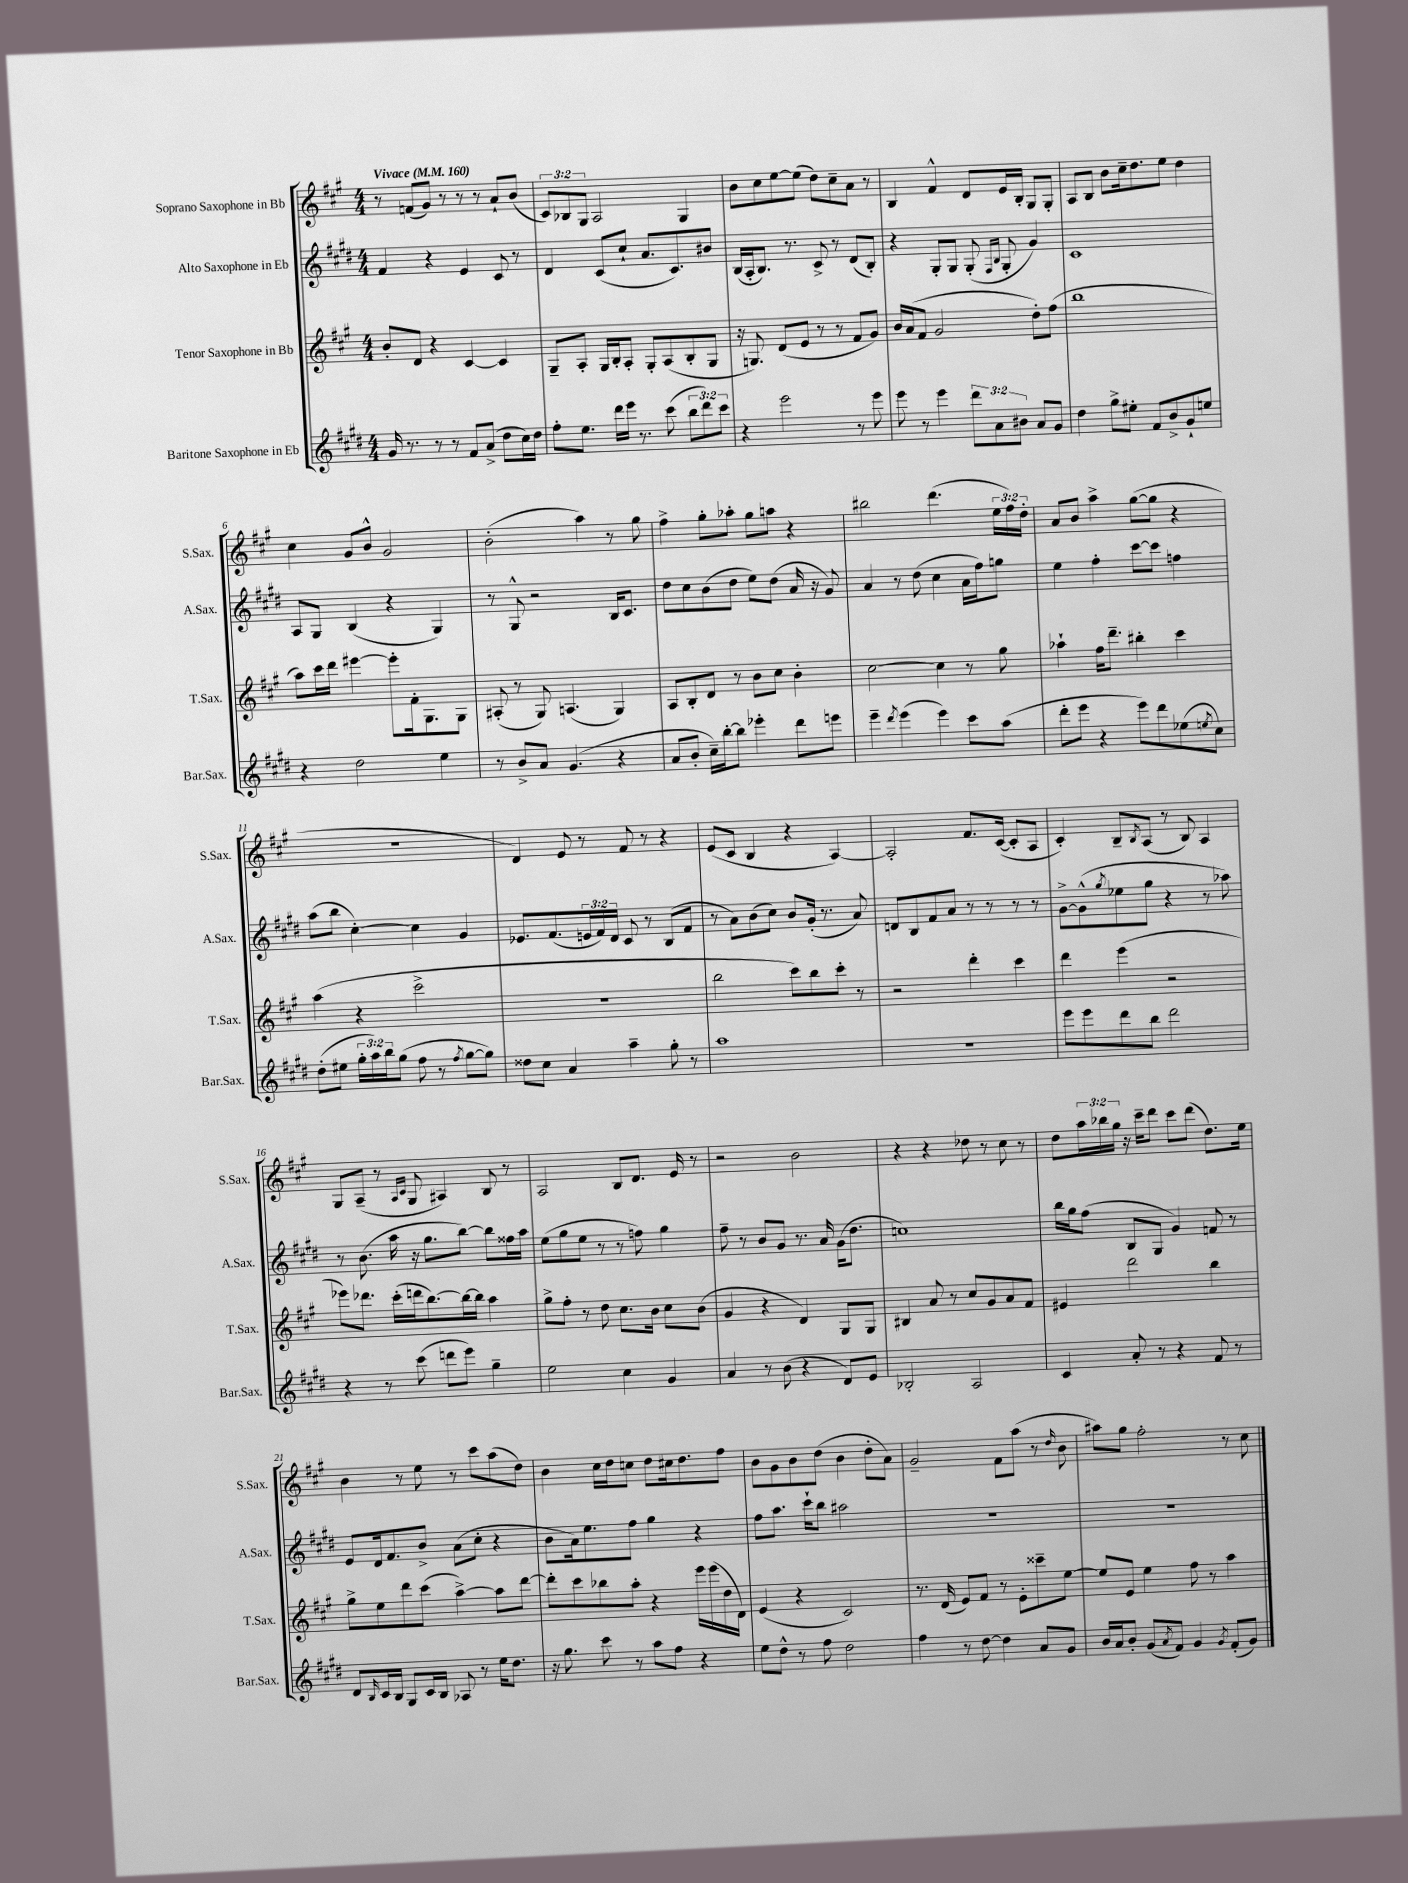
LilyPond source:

<<
\new StaffGroup <<
\new Staff = "s0" \with { instrumentName = "Soprano Saxophone in Bb" shortInstrumentName = "S.Sax." } {
    \clef treble \key a \major \numericTimeSignature \time 4/4 \override Staff.TupletNumber.text = #tuplet-number::calc-fraction-text \tempo "Vivace" 4 = 160
    r8 f'8( gis'8) r8 r8 r8 a'8-! b'8( |
    \tuplet 3/2 { cis'8) bes8 gis8 } a2 gis4 |
    b'8 cis''8 e''8~ e''8( d''8) cis''8-- a'8 r8 |
    b4 fis'4-^ d'8 e'16 b16-. gis8 gis8-. |
    a8 b8 b'8 cis''16-- d''8. e''8 d''4 |
    cis''4 gis'8 b'8-^ gis'2 |
    b'2-.( a''4) r8 gis''8 |
    fis''4-> gis''8-. aes''8-. gis''8 a''8 r4 |
    bis''2 d'''4.( \tuplet 3/2 { e''16 fis''16) d''16-. } |
    a'8 b'8 a''4-> gis''8~( gis''8 r4 |
    R1 |
    d'4) e'8 r8 fis'8 r8 r4 |
    e'8( cis'8 b4 r4 a4~) |
    a2-. fis'8. cis'16~( cis'8-. a8 |
    cis'4-.) b8-- \acciaccatura { b8 } a8( r8 b8) a4 |
    gis8 a8--( r8 \grace { a16 cis'16 } gis8 ais4) b8 r8 |
    a2 b8 d'8. e'16 r8 |
    r2 b'2 |
    r4 r4 des''8 r8 cis''8 r8 |
    d''8 \tuplet 3/2 { a''16 bes''16 gis''16 } r16 cis'''16-- d'''8 cis'''8 d'''8( d''8.) e''16 |
    b'4 r8 e''8 r8 cis'''8 a''8( d''8) |
    b'4 cis''16 d''16 c''8 d''8 cis''16 d''8. fis''8 |
    b'8 gis'8 b'8 d''8( b'4 d''8-. a'8) |
    gis'2-- fis'8 a''8( r8 \grace { d''16 } b'8 |
    ais''8) gis''8 fis''2-. r8 cis''8 \bar "|." |
}
\new Staff = "s1" \with { instrumentName = "Alto Saxophone in Eb" shortInstrumentName = "A.Sax." } {
    \clef treble \key e \major \numericTimeSignature \time 4/4 \override Staff.TupletNumber.text = #tuplet-number::calc-fraction-text
    fis'4 r4 e'4 cis'8 r8 |
    dis'4 cis'8( cis''8-! a'8. cis'8.) bis'8 |
    b16( a16-. b8.) r8. cis'8-> r8 dis'8( b8-.) |
    r4 gis8-. gis8 gis8-.( \grace { fis16 b16 } gis8-. gis'4) |
    cis'1 |
    a8 gis8 b4( r4 gis4) |
    r8 gis8-^ r2 b16 cis'8. |
    dis''8 cis''8 b'8( dis''8 e''8) dis''8( a'16 r16 gis'8) |
    a'4 r8 dis''8( cis''4 a'16 fis''16) g''8 |
    e''4 fis''4-. cis'''8~ cis'''8 f''4 |
    a''8( b''8 cis''4~-.) cis''4 gis'4 |
    ees'8. fis'8.( \tuplet 3/2 { e'16 fis'16) dis'16 } cis'8 r8 b8( fis'8 |
    r8 a'8) b'8( cis''8) b'8 gis'16-.( r8. a'8) |
    d'8 b8 fis'8 a'8 r8 r8 r8 r8 |
    gis'8~-> gis'8-^( \acciaccatura { gis''8 } ees''8 gis''8 r4 r8 aes''8) |
    r8 b'8.( a''16 r16 gis''8. b''8~) b''8 fisis''16 a''16 |
    e''8( gis''8 e''8 r8 r8 f''8) gis''4 |
    fis''8-- r8 b'8 gis'8 r8. a'16 gis'16( dis''8. |
    c''1) |
    b''16 gis''16 fis''8( b8 gis8 gis'4) f'8 r8 |
    e'8 dis'16 fis'8. b'8-> a'8( cis''8-. r4 |
    b'8 a'16) e''8. fis''8 gis''4 r4 |
    fis''8 a''8. cis'''16-! b''8 ais''2 |
    R1 |
    R1 \bar "|." |
}
\new Staff = "s2" \with { instrumentName = "Tenor Saxophone in Bb" shortInstrumentName = "T.Sax." } {
    \clef treble \key a \major \numericTimeSignature \time 4/4
    b'8-. d'8 r4 cis'4~ cis'4 |
    gis8-- a8-. gis16 b16-. a8-. gis8-. a8( b8-. gis8 |
    r16 g8.) d'8( e'8 r8 r8 fis'8 gis'8) |
    b'16 a'16( fis'8 gis'2 d''8-.) fis''8( |
    b''1 |
    a''8) cis'''16 d'''16 eis'''4~ eis'''8-. fis'16-. gis8. gis8 |
    ais8-.( r8 gis8) a4.( gis4) |
    a8 b8-. d'8 r8 b'8 cis''8 b'4-. |
    cis''2~ cis''4 r8 gis''8 |
    aes''4-! fis''16 d'''8.-- bis''4-. cis'''4 |
    a''4( r4 cis'''2-> |
    R1 |
    b''2 cis'''8) b''8 cis'''8-. r8 |
    r2 d'''4-. cis'''4 |
    d'''4 e'''4( r2 |
    ees'''8) des'''8. cis'''16-.( d'''16 b''8.~) b''16~ b''16 a''4 |
    gis''8-> fis''8-. r8 d''8 cis''8. b'16 cis''8 b'8( |
    gis'4 r4 d'4) gis8 gis8 |
    bis4 a'8 r8 cis''8 gis'8 a'8 fis'8 |
    eis'4 d'''2 b''4 |
    gis''8-> e''8 d'''8 cis'''8( a''4~->) a''8 d'''8~ |
    d'''8-. cis'''8 bes''8 a''8-. r4 e'''16 e'''16( d''16 d'16) |
    e'4( r4 cis'2) |
    r8. d'16( e'8) fis'8 r8 e'8-. cisis'''8-- e''8~ |
    e''8 e'8 e''4 fis''8 r8 a''4 \bar "|." |
}
\new Staff = "s3" \with { instrumentName = "Baritone Saxophone in Eb" shortInstrumentName = "Bar.Sax." } {
    \clef treble \key e \major \numericTimeSignature \time 4/4 \override Staff.TupletNumber.text = #tuplet-number::calc-fraction-text
    gis'16 r8. r8 r8 fis'8 a'8->( dis''8 cis''16) dis''16 |
    fis''8-. e''8. dis'''16 e'''16 r8. cis'''8( \tuplet 3/2 { b''8 dis'''8) cis'''8 } |
    r4 e'''2 r8 e'''8 |
    e'''8 r8 e'''4 \tuplet 3/2 { dis'''8 a'8 bis'8 } a'8 gis'8 |
    dis''4 gis''8-> eis''8-. fis'8 b'8-> gis'8-! e''8 |
    r4 dis''2 e''4 |
    r8 b'8-> a'8 gis'4.( r4 |
    a'8 b'8-. cis''16--) b''16~-. b''8 ees'''4-. dis'''8 e'''8 |
    e'''4-- \acciaccatura { dis'''8 } e'''4( e'''4) cis'''8 a''8( |
    dis'''8-. e'''8 r4 e'''8) dis'''8 ees''8( \acciaccatura { e''8 } cis''8) |
    dis''8-.( eis''8 \tuplet 3/2 { gis''16-. a''16) b''16 } gis''8( fis''8 r8 \acciaccatura { fis''8 } gis''8~ gis''8) |
    disis''8 cis''8 a'4 a''4-- gis''8-. r8 |
    a''1 |
    R1 |
    e'''8 e'''8 dis'''8 b''8 dis'''2 |
    r4 r8 cis'''8( d'''8 e'''8) gis''4-- |
    e''2 cis''4 gis'4 |
    a'4 r8 b'8( r4 dis'8) e'8 |
    bes2-. a2 |
    cis'4 a'8-. r8 r4 fis'8 r8 |
    dis'8 \grace { b16 } cis'16 b16 gis8 cis'16 b16 aes8 r8 e''16 dis''8. |
    r16 gis''8. cis'''8 r8 a''8 fis''8 r4 |
    e''8 dis''8-^ r8 fis''8 dis''2 |
    fis''4 r8 dis''8~ dis''4 a'8 gis'8 |
    b'16 a'16 b'8-. gis'8( \acciaccatura { a'8 } fis'8) gis'4 \acciaccatura { gis'8 } fis'8-.( gis'8) \bar "|." |
}
>>
>>
